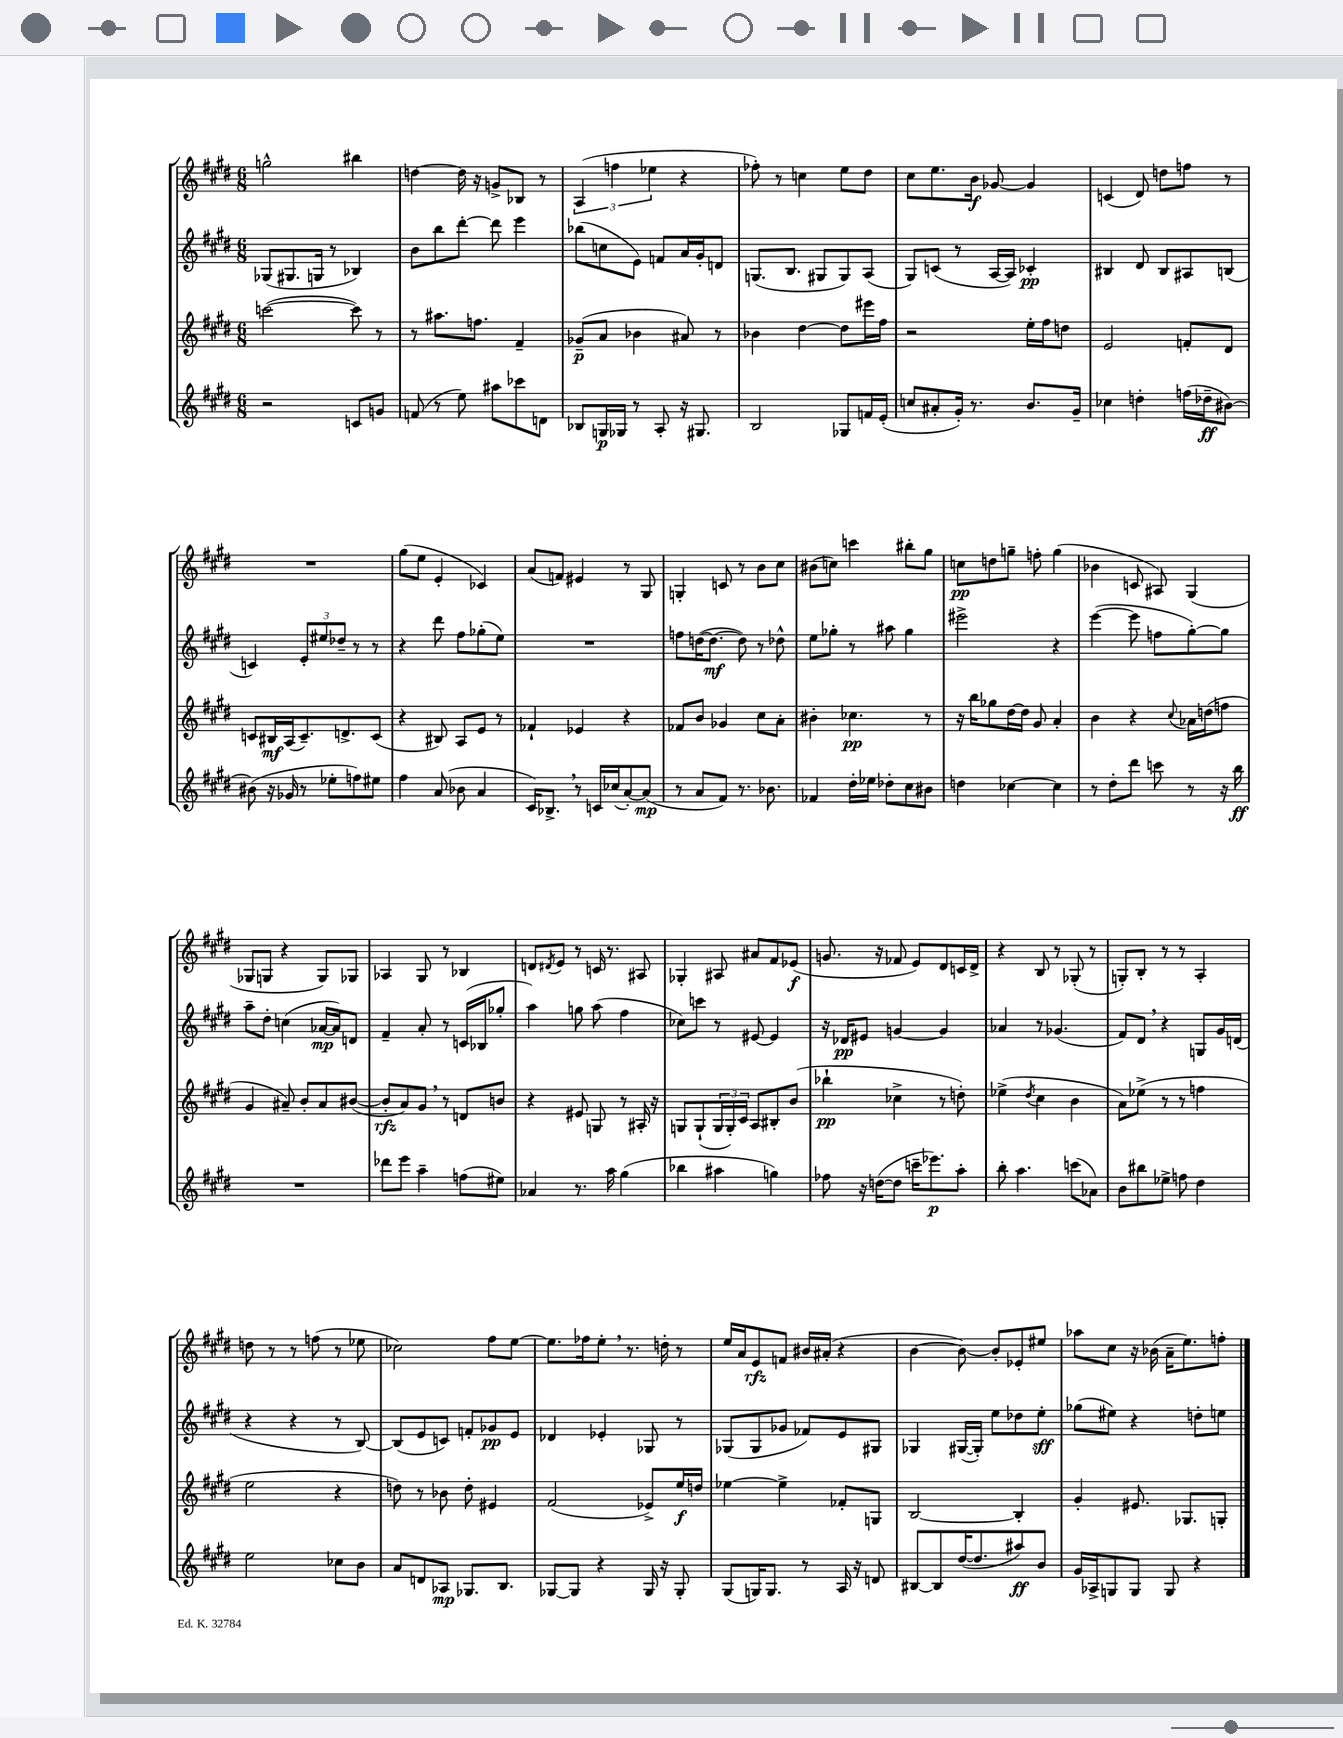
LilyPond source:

<<
\new StaffGroup <<
\new Staff = "s0" {
    \clef treble \key e \major \numericTimeSignature \time 6/8
    g''2-^ bis''4 |
    d''4~ d''16 r16 g'8-> bes8 r8 |
    \tuplet 3/2 { a4( f''4 ees''4 } r4 |
    fes''8-.) r8 c''4 e''8 dis''8 |
    cis''8 e''8. b'16\f ges'8~ ges'4 |
    c'4( dis'8) d''8 f''8 r8 |
    R2. |
    gis''8( e''8 e'4-. ces'4) |
    a'8( f'8) eis'4 r8 gis8 |
    g4-. c'8 r8 b'8 cis''8 |
    bis'8( c''8) c'''4 bis''8-. gis''8 |
    c''8\pp d''8 g''8-- f''8-. g''4( |
    bes'4 c'8 ais8) gis4( |
    ges8 g8 r4 g8) ges8 |
    aes4 gis8 r8 bes4 |
    d'8 \acciaccatura { dis'8 } e'8 r8 c'16 r8. ais8 |
    ges4-. ais8 ais'8 fis'8 ees'8\f( |
    g'8. r16 fes'8 e'8) dis'8 c'16 dis'16-> |
    r4 b8 r8 ges8-.( r8 |
    g8-.) b8-. r8 r8 a4-. |
    d''8 r8 r8 f''8( r8 ees''8 |
    ces''2) fis''8 e''8~ |
    e''8. fes''16 e''8-. \breathe r8. d''16-. r8 |
    e''16 a'16 e'8\rfz f'8 bis'16 ais'16-.( r4 |
    b'4~ b'8~) b'8-. ees'8-. eis''8 |
    aes''8 cis''8 r16 bes'16( a'16-- e''8.) f''8-. \bar "|." |
}
\new Staff = "s1" {
    \clef treble \key e \major \numericTimeSignature \time 6/8
    ges8( gis8. g16 r8 bes4) |
    b'8 b''8 dis'''8~-. dis'''8 e'''4 |
    bes''8( c''8 e'8) f'8 a'16 gis'16-. d'8 |
    g8.( b8. gis8 gis8) a8( |
    gis8) c'8( r8 a16~ a16) ces'4-.\pp |
    bis4 dis'8 bis8 ais8 b8( |
    c'4) \tuplet 3/2 { e'8-. eis''8 des''8-- } r8 r8 |
    r4 dis'''8 fis''8 ges''8-.( e''8) |
    R2. |
    f''8 d''16~( d''8.~\mf d''8) r8 des''8-^ |
    e''8 ges''8-. r8 ais''8 ges''4 |
    eis'''2-> r4 |
    e'''4~( e'''8 f''8 gis''8~-.) gis''8 |
    a''8-- dis''8-. c''4( aes'16~\mp aes'16) d'8 |
    fis'4-- a'8-. r8 c'16( bes16 ges''8-. |
    a''4) g''8 a''8( fis''4 |
    ces''8) c'''8 r8 eis'8~ eis'4 |
    r16 des'16\pp eis'8 g'4~ g'4 |
    aes'4 r8 ges'4.( |
    fis'8) dis'8 \breathe r4 g8 gis'16 d'16( |
    r4 r4 r8 b8~) |
    b8( e'8 c'8) f'8-. ges'8\pp e'8 |
    des'4 ees'4-. ges8 r8 |
    ges8( ges8 ges'8 fes'8) e'8 gis8 |
    ges4 gis16~( gis16-.) e''8 des''8 e''8-.\sff |
    ges''8( eis''8) r4 d''8-. e''8 \bar "|." |
}
\new Staff = "s2" {
    \clef treble \key e \major \numericTimeSignature \time 6/8
    c'''2~( c'''8) r8 |
    r8 ais''8. f''8. fis'4-- |
    ges'8--\p( a'8 bes'4 ais'8) r8 |
    bes'4 dis''4~ dis''8 eis'''16 fis''16 |
    r2 e''16-. fis''16 d''8 |
    e'2 f'8-. dis'8 |
    c'8 bis16\mf a16( c'8.--) d'8.-> c'8( |
    r4 bis8) a8 e'8 r8 |
    fes'4-! ees'4 r4 |
    fes'8 b'8 ges'4 cis''8 a'8-. |
    bis'4-. ces''4.\pp r8 |
    r16 b''16 ges''8 dis''16~ dis''16 gis'8 a'4-. |
    b'4 r4 \appoggiatura { cis''8 } aes'16 d''16( f''8 |
    gis'4 ais'8--) b'8-. ais'8 bis'8~( |
    bis'8-.\rfz a'8) gis'8 \breathe r8 d'8 b'8 |
    r4 eis'8 g8 r8 ais16-. r16 |
    g8 g8-!( \tuplet 3/2 { g16 g16-.) cis'16 } a8 bis8-. b'8( |
    bes''4-!\pp ces''4-> r8 d''8-.) |
    ees''4->( \acciaccatura { dis''8 } cis''4 b'4 |
    a'8) ees''8->( r8 r8 f''4 |
    e''2 r4 |
    d''8) r8 bes'8 d''8-. eis'4 |
    fis'2( ees'8->) e''16\f d''16 |
    ees''4~ ees''4-> fes'8-. g8 |
    b2~ b4-. |
    gis'4-. eis'8. ges8. g8-. \bar "|." |
}
\new Staff = "s3" {
    \clef treble \key e \major \numericTimeSignature \time 6/8
    r2 c'8 g'8 |
    f'8( r8 e''8) ais''8 ces'''8 d'8 |
    bes8 g16\p ges16 r8 a8-. r16 gis8. |
    b2 ges8 f'16 e'16-.( |
    c''8 ais'8-. gis'16-.) r8. b'8. gis'16-- |
    ces''4 d''4-. f''16( des''16--\ff bis'8~) |
    bis'8( r16 ges'16 r8 ees''8-. f''8) eis''8 |
    fis''4 a'8( bes'8 a'4 |
    cis'16) bes8.-> \breathe r8 c'16 ces''16( a'8~-.) a'8\mp( |
    r8 a'8 fis'8) r8. bes'8. |
    fes'4 dis''16-. ees''16 des''8-. cis''8 bis'8 |
    d''4 ces''4~ ces''4 |
    r8 dis''8-. dis'''8 c'''8 r8 r16 b''16\ff |
    R2. |
    des'''8 e'''8 a''4-- f''8( eis''8) |
    aes'4 r8. a''16 gis''4( |
    bes''4 ais''4 g''4) |
    fes''8 r16 d''16~( d''8 c'''16-- ees'''8.\p) a''8-. |
    b''8-. a''4. c'''8( aes'8) |
    b'8 bis''8 ees''8-> f''8 dis''4 |
    e''2 ces''8 b'8 |
    a'8 d'8 aes8\mp ges8. b8. |
    ges8~ ges8 r4 ges16 r16 ges8-. |
    gis8( g16) g8. r8 a16 r16 d'8 |
    bis8~ bis8 dis''16~( dis''8. ais''8\ff) b'8 |
    gis'16 aes16-> g8 g8 g8 r4 \bar "|." |
}
>>
>>
\layout { \context { \Score \remove "Bar_number_engraver" } }
